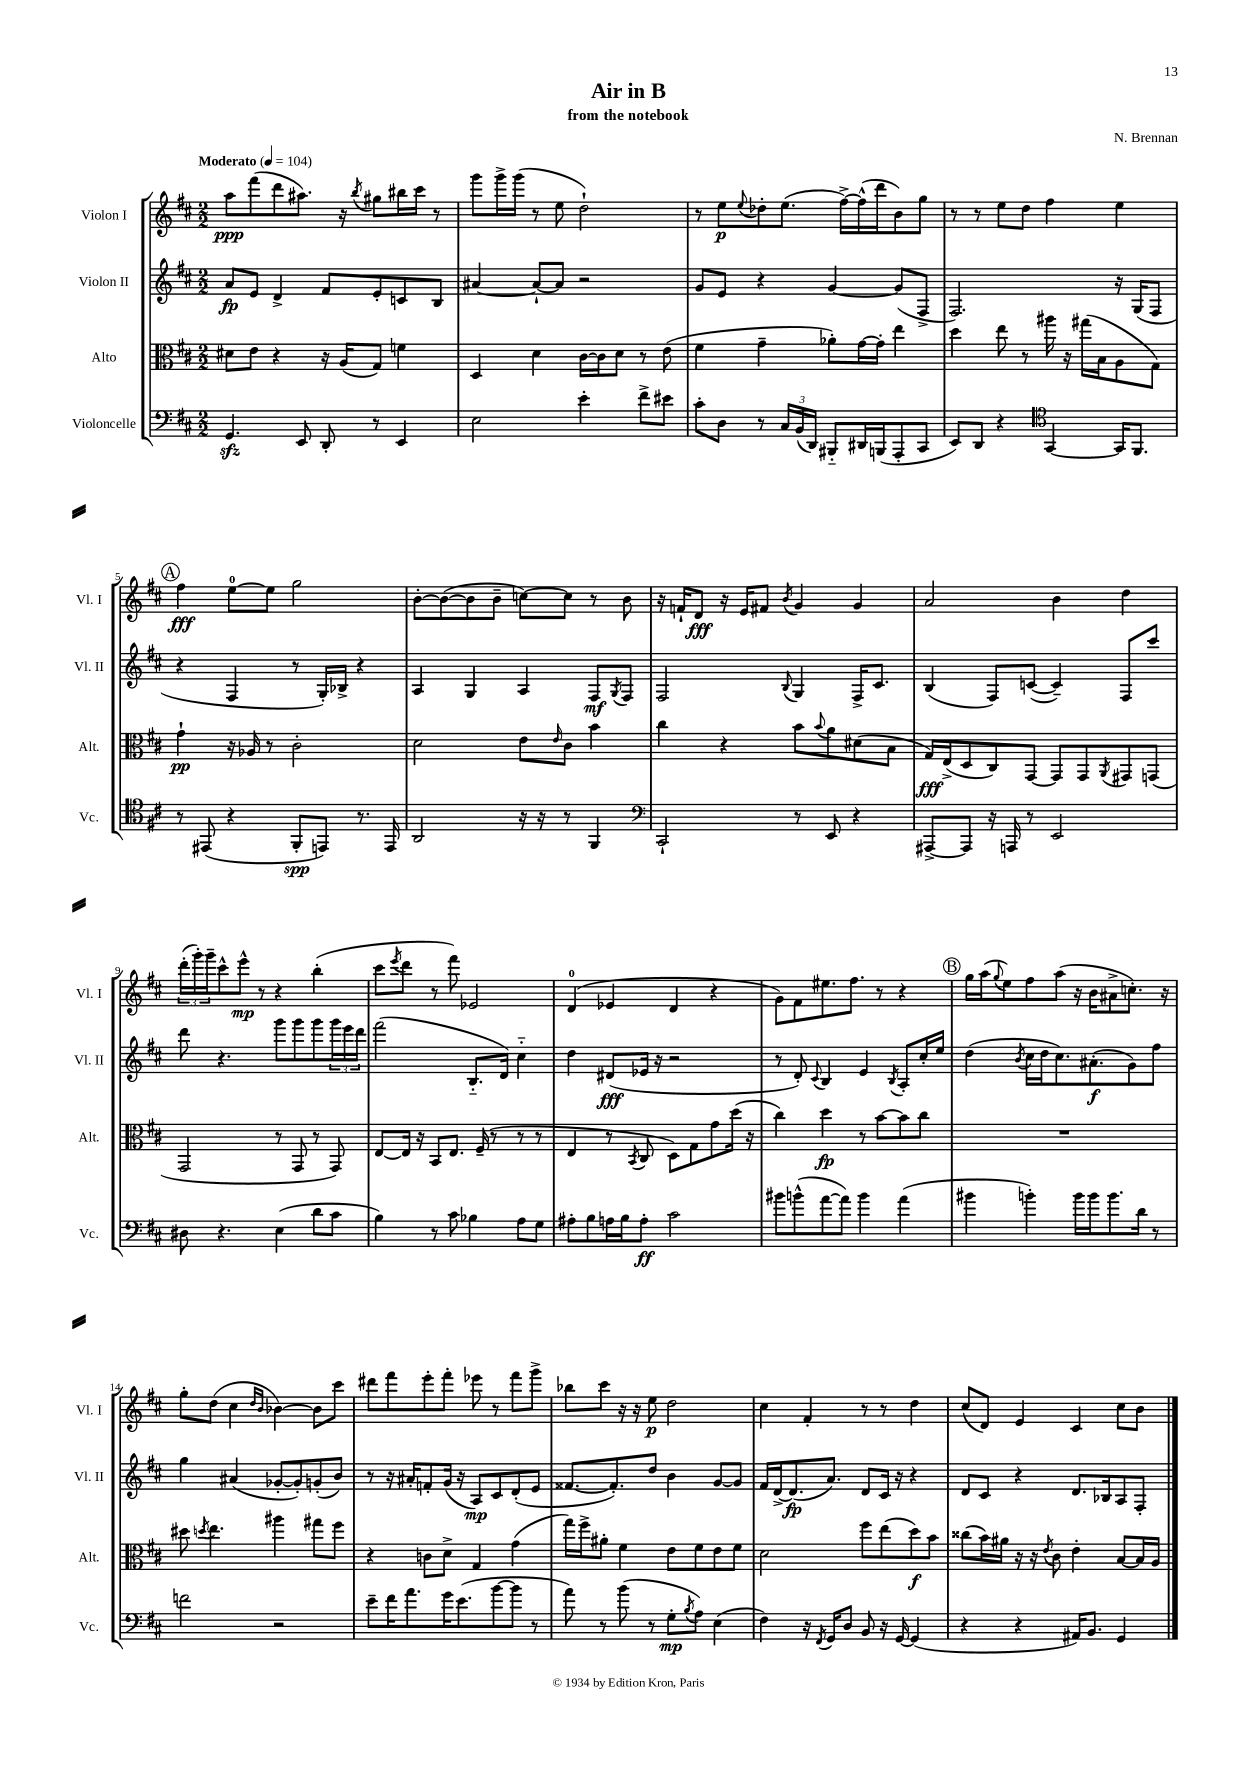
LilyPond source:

\header { title = "Air in B" composer = "N. Brennan" subtitle = "from the notebook" }
<<
\new StaffGroup <<
\new Staff = "s0" \with { instrumentName = "Violon I" shortInstrumentName = "Vl. I" } {
    \clef treble \key d \major \numericTimeSignature \time 2/2 \tempo "Moderato" 4 = 104
    a''8\ppp fis'''8( d'''8 ais''8.) r16 \acciaccatura { b''8 } gis''8 bis''16 cis'''16 r8 |
    g'''8 g'''16-> g'''16( r8 e''8 d''2-!) |
    r8 e''8\p \appoggiatura { e''8 } des''8-. e''8.( fis''16~->) fis''16-^( d'''16 b'8) g''8 |
    r8 r8 e''8 d''8 fis''4 e''4 |
    \mark \markup { \circle "A" } fis''4\fff e''8-0~ e''8 g''2 |
    b'8~-. b'8~( b'8 b'8-- c''8~) c''8 r8 b'8 |
    r16 f'16-! d'8\fff r16 e'16 fis'8 \acciaccatura { b'8 } g'4 g'4 |
    a'2 b'4 d''4 |
    \tuplet 3/2 { d'''16-.( g'''16-.) g'''16-- } cis'''8-^ e'''8-^\mp r8 r4 b''4-.( |
    cis'''8 \acciaccatura { e'''8 } d'''8 r8 fis'''8) ees'2 |
    d'4-0( ees'4 d'4 r4 |
    g'8) fis'8 eis''8. fis''8. r8 r4 |
    \mark \markup { \circle "B" } g''16 a''16( \appoggiatura { g''8 } e''8) fis''8 a''8( r16 b'16 ais'8-> c''8.-.) r16 |
    g''8-. d''8( cis''4 \grace { d''16 b'16 } bes'4~) bes'8 cis'''8 |
    dis'''8 fis'''8 e'''8-. fis'''8-. ees'''8 r8 fis'''8 g'''8-> |
    bes''8 cis'''8 r16 r16 e''8\p d''2 |
    cis''4 fis'4-. r8 r8 d''4 |
    cis''8( d'8) e'4 cis'4 cis''8 b'8 \bar "|." |
}
\new Staff = "s1" \with { instrumentName = "Violon II" shortInstrumentName = "Vl. II" } {
    \clef treble \key d \major \numericTimeSignature \time 2/2
    a'8\fp e'8 d'4-> fis'8 e'8-. c'8 b8 |
    ais'4~ ais'8~-! ais'8 r2 |
    g'8 e'8 r4 g'4~ g'8( fis8-> |
    fis2.) r16 g16( fis8 |
    \mark \markup { \circle "A" } r4 fis4 r8 g16-.) bes16-> r4 |
    a4 g4 a4 fis8\mf \acciaccatura { g8 } fis8 |
    fis2 \appoggiatura { b8 } g4 fis16-> cis'8. |
    b4( fis8) c'8~( c'4--) fis8 cis'''8 |
    d'''8 r4. g'''8 g'''8 g'''8 \tuplet 3/2 { g'''16 e'''16 d'''16 } |
    fis'''2( b8.-_ d'16) cis''4-_ |
    d''4 dis'8\fff( ees'16 r16 r2 |
    r8 d'8-.) \appoggiatura { cis'8 } b4 e'4 \acciaccatura { b8 } a8-. cis''16-. e''16 |
    \mark \markup { \circle "B" } d''4( \acciaccatura { b'8 } cis''16 d''16 cis''8.) ais'8.-.\f( g'8) fis''8 |
    g''4 ais'4( ges'8~-. ges'8-.) g'8-.( b'8) |
    r8 r16 ais'16-. f'8-. g'16( r16 a8\mp) cis'8 d'8-.( e'8 |
    fisis'8.~ fisis'8.-.) d''8 b'4 g'8~ g'8 |
    fis'16 d'16~-> d'8.\fp( a'8.) d'8 cis'16 r16 r4 |
    d'8 cis'8 r4 d'8. bes16 a8 fis8-. \bar "|." |
}
\new Staff = "s2" \with { instrumentName = "Alto" shortInstrumentName = "Alt." } {
    \clef alto \key d \major \numericTimeSignature \time 2/2
    dis'8 e'8 r4 r16 a16( g8) f'4 |
    d4 d'4 cis'16~ cis'16 d'8 r8 e'8( |
    fis'4 g'4-- aes'8-.) g'16~ g'16-. e''4 |
    d''4 e''8 r8 ais''16 r16 gis''16( b16 a8 g8) |
    \mark \markup { \circle "A" } g'4-!\pp r16 aes16 r8 cis'2-. |
    d'2 e'8 \grace { e'16 } cis'8 b'4 |
    cis''4 r4 b'8 \appoggiatura { b'8 } a'8 dis'8( b8 |
    g16\fff) e16->( d8 cis8) g,8~ g,8 g,8 \acciaccatura { a,8 } gis,8 g,8( |
    g,2 r8 g,8 r8 g,8) |
    e8~ e16 r16 b,8 e8. fis16--( r8 r8 r8 |
    e4 r8 \acciaccatura { b,8 } cis8 d8) g8 g'8 d''16( r16 |
    cis''4) d''4\fp r8 b'8~ b'8 cis''8 |
    \mark \markup { \circle "B" } R1 |
    dis''8 \acciaccatura { d''8 } e''4. ais''4 gis''8 fis''8 |
    r4 c'8 d'8-> g4 g'4( |
    g''16) fis''16-> ais'8-. fis'4 e'8 fis'8 e'8 fis'8 |
    d'2 fis''8 e''8( d''8\f) b'8 |
    cisis''8( b'16) ais'16 r16 r16 \acciaccatura { e'8 } cis'8 e'4-. b8~ b16 a16 \bar "|." |
}
\new Staff = "s3" \with { instrumentName = "Violoncelle" shortInstrumentName = "Vc." } {
    \clef bass \key d \major \numericTimeSignature \time 2/2
    g,4.\sfz e,8 d,8-. r8 e,4 |
    e2 e'4-. fis'8-> eis'8 |
    cis'8-. d8 r8 \tuplet 3/2 { cis16 b,16( d,16) } bis,,8-_ dis,16 b,,16( a,,8-. cis,8 |
    e,8) d,8 r4 \clef tenor g,4~ g,16 fis,8. |
    \mark \markup { \circle "A" } r8 eis,8( r4 fis,8-.\spp e,8) r8. e,16 |
    a,2 r16 r16 r8 fis,4 |
    \clef bass cis,2-! r8 e,8 r4 |
    ais,,8~-> ais,,8 r16 a,,16 r8 e,2 |
    dis8 r4. e4( d'8 cis'8 |
    b4) r8 cis'8 bes4 a8 g8 |
    ais8-. b8 a16 b16 a8-.\ff cis'2 |
    bis'8 b'8-^( a'8~ a'8) b'4 a'4( |
    \mark \markup { \circle "B" } bis'4 b'4-.) b'16 b'16 b'8. d'16 r8 |
    f'2 r2 |
    e'8-- fis'16 a'8. g'16 e'8.( b'8~ b'8 r8 |
    a'8) r8 b'8( r8 g8-.\mp \acciaccatura { b8 } a8) e4( |
    fis4) r16 \acciaccatura { fis,8 } g,16 d8 b,8 r16 g,16~ g,4( |
    r4 r4 ais,16) b,8. g,4 \bar "|." |
}
>>
>>
